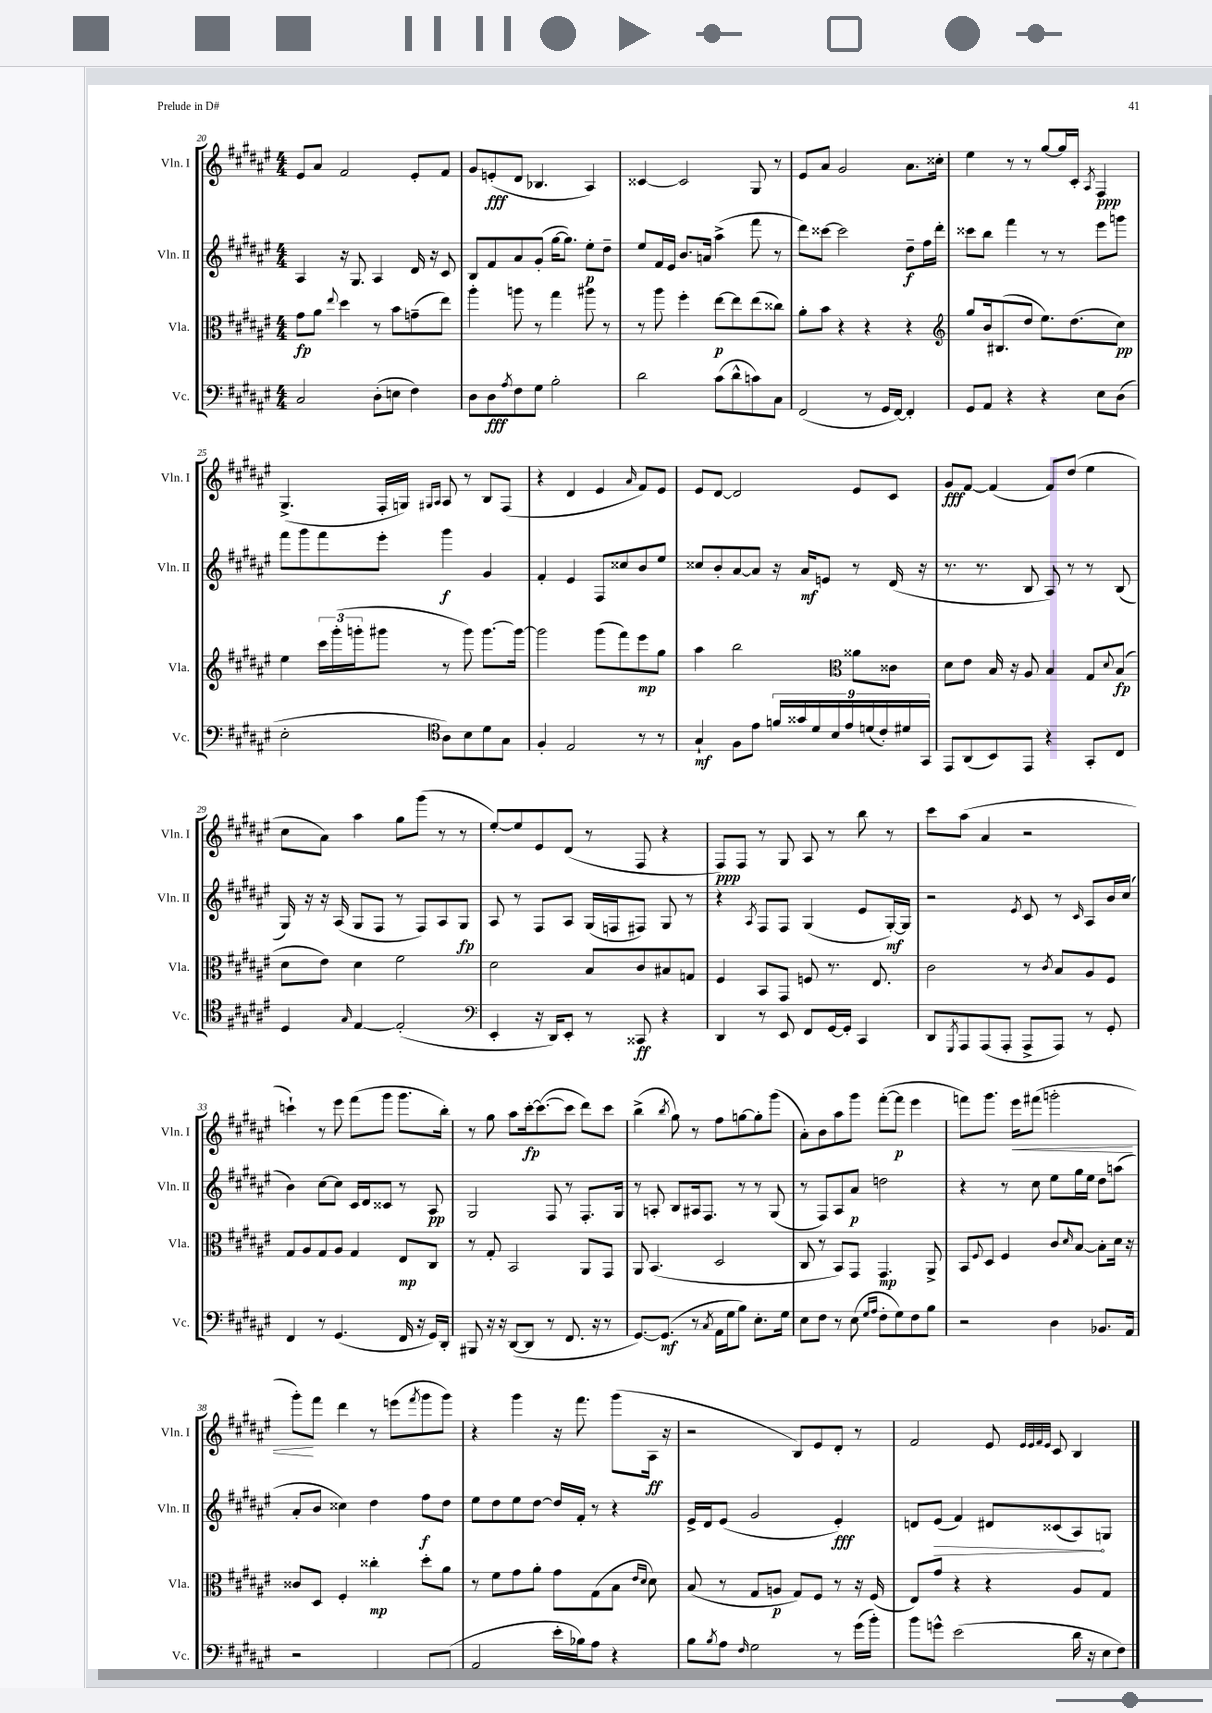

**kern	**kern	**kern	**kern
*staff4	*staff3	*staff2	*staff1
*clefF4	*clefC3	*clefG2	*clefG2
*k[f#c#g#d#a#e#]	*k[f#c#g#d#a#e#]	*k[f#c#g#d#a#e#]	*k[f#c#g#d#a#e#]
*M4/4	*M4/4	*M4/4	*M4/4
2C#/	8g#\L	4A#/	8e#/L
.	8a#\J	.	8a#/J
.	8qqee#/	.	.
.	4dd#\	16r	2f#/
.	.	8.G#/	.
(8D#'\L	8r	4A#/	.
8E\J	8b\L	.	.
4F#\)	(8g~\	16d#/	8e#'/L
.	.	16r	.
.	8ee#\J)	8c#/	8f#/J
=	=	=	=
8D#\L	4aa#'\	8B/L	8g#/L
8D#\	.	8f#/	(8e'/
8qA#/	.	.	.
8F#\	8aa\	8a#/	8d#/J
8G#\J	8r	(8g#'/J	4.B-/
2B'\	4gg#\	[16gg#\LK	.
.	.	8.gg#\]J)	.
.	8aa#\	8ee#'\L	4A#/)
.	8r	8dd#~\J	.
=	=	=	=
2d#\	8r	8ee#/L	[4c##/
.	8aa#\	16f#/L	.
.	.	16e#/JJ	.
.	4ff#'\	8.b/L	2c##/]
.	.	16a/Jk	.
(8c#\L	[8ee#\L	(4aa#^\	.
8d#^^\	8ee#\]	.	.
8c\)	(8ee#\	8fff#\	8G#/
8C#\J	8cc##\J)	8r	8r
=	=	=	=
(2FF#/	8a#'\L	8ddd#\L)	8e#/L
.	8b\J	[8ccc##\J	8a#/J
.	4r	2ccc##\]	2g#/
8r	4r	.	.
16GG#/LL	.	.	.
[16FF#/JJ)	.	.	.
4FF#'/]	4r	8dd#~\L	8.a#\L
.	.	16ff#\L	.
.	.	16ddd#'\JJ	16cc##'\Jk
=	=	=	=
*	*clefG2	*	*
8GG#/L	8gg#/L	8ccc##\L	4ee#\
8AA#/J	16b/k	8bb\J	.
.	(8.B#/	.	.
4r	.	4fff#\	8r
.	8dd#/J	.	8r
4r	8.ee#\L)	8r	[8gg#/L
.	.	8r	16gg#/]L
.	(8.dd#\	.	16c#'/JJ
.	.	.	8qA#/
8E#\L	.	8eee#\L	4F#/
(8D#\J	8cc#\J)	8ggg\J	.
=	=	=	=
2E#'\	4ee#\	8fff#\L	(4.G#^/
.	.	8ggg#\	.
.	24ccc#\LL	8fff#\	.
.	(24ggg#'\	.	.
.	24ggg'\J	.	.
.	8ggg#\J	8eee#'\J	16F#'/LL
.	.	.	16G/JJ)
*clefC4	*	*	*
.	.	.	16qqG#/LL
.	.	.	16qqA#/JJ
8A#\L)	8r	4ggg#\	8A#/
8B\	8ggg#\)	.	8r
8d#\	[8.ggg#\L	4g#/	8B/L
8G#\J	.	.	(8F#/J
.	16ggg#\_Jk	.	.
=	=	=	=
4F#'/	2ggg#\]	4f#'/	4r
2E#/	.	4e#/	4d#/
.	(8ggg#\L	8F#/L	4e#/
.	8fff#\)	8cc##/	.
.	.	.	16qqa#/
8r	8eee#\	8b/	8f#/L)
8r	8gg#\J	8ee#/J	8e#/J
=	=	=	=
4G#`/	4aa#\	8cc##/L	8e#/L
.	.	8b'/	[8d#/J
8F#\L	2bb\	[8a#/	2d#/]
8e#\J	.	8a#/]J	.
18f/LL	.	16r	.
18g##/	.	.	.
.	.	16a#/LK	.
18d#/	.	.	.
.	.	8e/J	.
18B/	.	.	.
18e#/	.	.	.
*	*clefC3	*	*
.	8a##\L	8r	8e#/L
(18d/	.	.	.
18c#'/)	.	.	.
.	8c##\J	(16d#/	8c#/J
18d#/	.	.	.
.	.	16r	.
18GG#/JJ	.	.	.
=	=	=	=
8EE#/L	8d#\L	8.r	8g#/L
(8AA#/	8e#\J	.	[8f#/J
.	.	8.r	.
8BB/)	16B/	.	(4f#/]
.	16r	.	.
8EE#/J	8A#/	8B/	.
4r	4B/	8A#/)	8f#/L)
.	.	8r	(8dd#/J
8GG#'/L	8G#/L	8r	4ee#\
.	8qqd#/	.	.
8C#/J	(8B/J	(8B/	.
=	=	=	=
4D#/	8d#\L	16G#/)	8cc#\L
.	.	16r	.
.	8e#\J)	16r	8a#\J)
.	.	(16A#/	.
16qqG#/	.	.	.
[4E#/	4d#\	8G#/L	4aa#\
.	.	8F#/J	.
(2E#'/]	2f#\	8r	8gg#\L
.	.	8F#/L)	(8ggg#\J
.	.	8A#/	8r
.	.	8G#/J	8r
=	=	=	=
*clefF4	*	*	*
4EE#'/	2d#\	8A#/	[8ee#'/L)
.	.	8r	8ee#/]
16r	.	8F#/L	8e#/
16DD#/LK)	.	.	.
8EE#'/J	.	8A#/J	(8d#/J
8r	8B/L	(16G#/LL	8r
.	.	16F/J	.
8CC##/	8c#/	8F#/J)	8F#/
4r	8B#/	8G#/	4r
.	8G/J	8r	.
=	=	=	=
4DD#/	4F#/	4r	8F#/L)
.	.	.	8F#/J
.	.	8qA#/	.
8r	8BB/L	8F#/L	8r
8EE#/	8GG#/J	8F#/J	8G#/
8FF#/L	8F/	(4G#/	8A#/
[16GG#/L	8.r	.	8r
16GG#'/]JJ	.	.	.
4CC#/	.	8e#/L	8bb\
.	8.E#/	.	.
.	.	[16G#'/L)	8r
.	.	16G#/]JJ	.
=	=	=	=
8DD#/L	2c#\	2r	8ccc#\L
8qGGG#/	.	.	.
8AAA#/	.	.	(8aa#\J
(8AAA#/	.	.	4a#/
8AAA#'/J	.	.	.
.	.	8qe#/	.
8AAA#^/L	8r	8c#/	2r
.	8qc#/	.	.
8AAA#/J)	8B/L	8r	.
.	.	16qqc#/	.
8r	8A#/	8A#/L	.
8GG#'/	8F#/J	16b/L	.
.	.	(16cc#/JJ	.
=	=	=	=
4FF#/	8G#/L	4b\)	4ccc`\)
.	8A#/	.	.
8r	8G#/	[8cc#\L	8r
(4.GG#/	8A#/J	8cc#\]J	8eee#\
.	4G#/	16c#/LL	(8fff#\L
.	.	16d#/J	.
.	.	8c##/J	8ggg#\J
16FF#/	8E#/L	8r	8.ggg#\L
16r	.	.	.
16GG#/LL)	8C#/J	8A#/	.
16DD#'/JJ	.	.	16bb'\Jk)
=	=	=	=
8BBB#/	8r	2G#/	8r
16r	8G#'/	.	8gg#\
16r	.	.	.
([8DD#/L	2BB/	.	8aa#\L
8DD#/]J	.	.	[16ccc#'\k
.	.	.	(8.ccc#\_
8r	.	8F#/	.
8.FF#/	.	8r	8ccc#\]J
.	8AA#/L	8.F#'/L	8ddd#\L)
16r	.	.	.
8r	8GG#/J	.	8ccc#\J
.	.	16G#/Jk	.
=	=	=	=
[8.GG#/L)	8AA#/	8r	(4bb^\
.	(4.BB/	8A'/	.
(8.GG#/]J	.	.	.
.	.	.	8qbb/
.	.	8B/L	8gg#\)
8r	.	16A#/k	8r
.	.	8.F#/J	.
8qC#/	.	.	.
16AA#\LL	2D#/	.	8ff#\L
16G#\J	.	.	.
8B\J)	.	8r	[8gg\
8.E#'\L	.	8r	8gg'\]
.	.	(8G#/	(8ggg#\J
16G#\Jk	.	.	.
=	=	=	=
8E#\L	8C#/	8r	8a#'\L)
8F#\J	8r	8F#/L)	8b\
8r	8BB/L)	8A#/	8aa#\
(8E#\	8GG#/J	8a#/J	8ggg#\J
16qqG#/LL	.	.	.
16qqA#/JJ	.	.	.
8F#'\L	4.GG#/	2dd\	([8fff#'\L
8G#\)	.	.	8fff#\]J
8F#\	.	.	4eee#\
8B\J	8AA#^/	.	.
=	=	=	=
2r	8BB/L	4r	8fff\L)
.	8qqF#/	.	.
.	8D#/J	.	8.ggg#\J
.	4F#/	8r	.
.	.	.	16eee#\LK
.	.	8cc#\	(8fff#\J
4D#\	8c#/L	8ee#\L	2ggg'\
.	16qqd#/	.	.
.	[8B/J	16gg#\L	.
.	.	16ee#\JJ	.
8.BB-/L	8B'\]L	8dd#\L	.
.	16d#\Jk	(8aa\J	.
16AA#/Jk	16r	.	.
=	=	=	=
2r	8c##/L	8a#'/L	8ggg#'\L)
.	8D#/J	8b/J	8fff#\J
.	4F#'/	4cc##\)	4ddd#\
4FF#/	4cc##'\	4dd#\	8r
.	.	.	(8eee\L
.	.	.	8qfff#/
8EE#/L	8dd#'\L	8ff#\L	8ggg#\
(8FF#/J	8a#\J	8dd#\J	8ggg#\J)
=	=	=	=
2AA#/	8r	8ee#\L	4r
.	8f#\L	8dd#\	.
.	8g#\	8ee#\	4ggg#\
.	8a#'\J	[8dd#\J	.
16e#'\LL	8g#\L	16dd#/]LL	16r
16B-\J)	.	16f#'/JJ	8.fff#\
8A#\J	(8G#\	8r	.
4r	8B\J	4r	(8ggg#\L
.	16qqe#/LL	.	.
.	16qqd#/JJ	.	.
.	8d#\)	.	16A#\Jk
.	.	.	16r
=	=	=	=
8B\L	(8B/	16e#^/LL	2r
.	.	16d#/J	.
8qB/	.	.	.
8A#\J	8r	(8e#/J	.
16qqF#/	.	.	.
2G#\	8G#/L	2g#/	.
.	8A/J	.	.
.	8G#/L)	.	8B/L)
.	8F#/J	.	8e#/
8r	8r	4e#'/)	8d#'/J
(16g#\LL	16r	.	8r
16b'\JJ)	(16F#/	.	.
=	=	=	=
8b\L	8E#/L)	8d/L	2f#/
8g^^\J	8g#/J	(8e#/J	.
(2e#\	4r	4f#/)	.
.	4r	8d#/L	8e#/
.	.	.	32qqe#/LLL
.	.	.	32qqe#/
.	.	.	32qqf#/
.	.	.	32qqe#/JJJ
.	.	(8c##/	8c#/
16d#\	8A#/L	8A#/)	4B/
16r	.	.	.
16E#\LL	8G#/J	8G/J	.
16F#\JJ)	.	.	.
==	==	==	==
*-	*-	*-	*-
